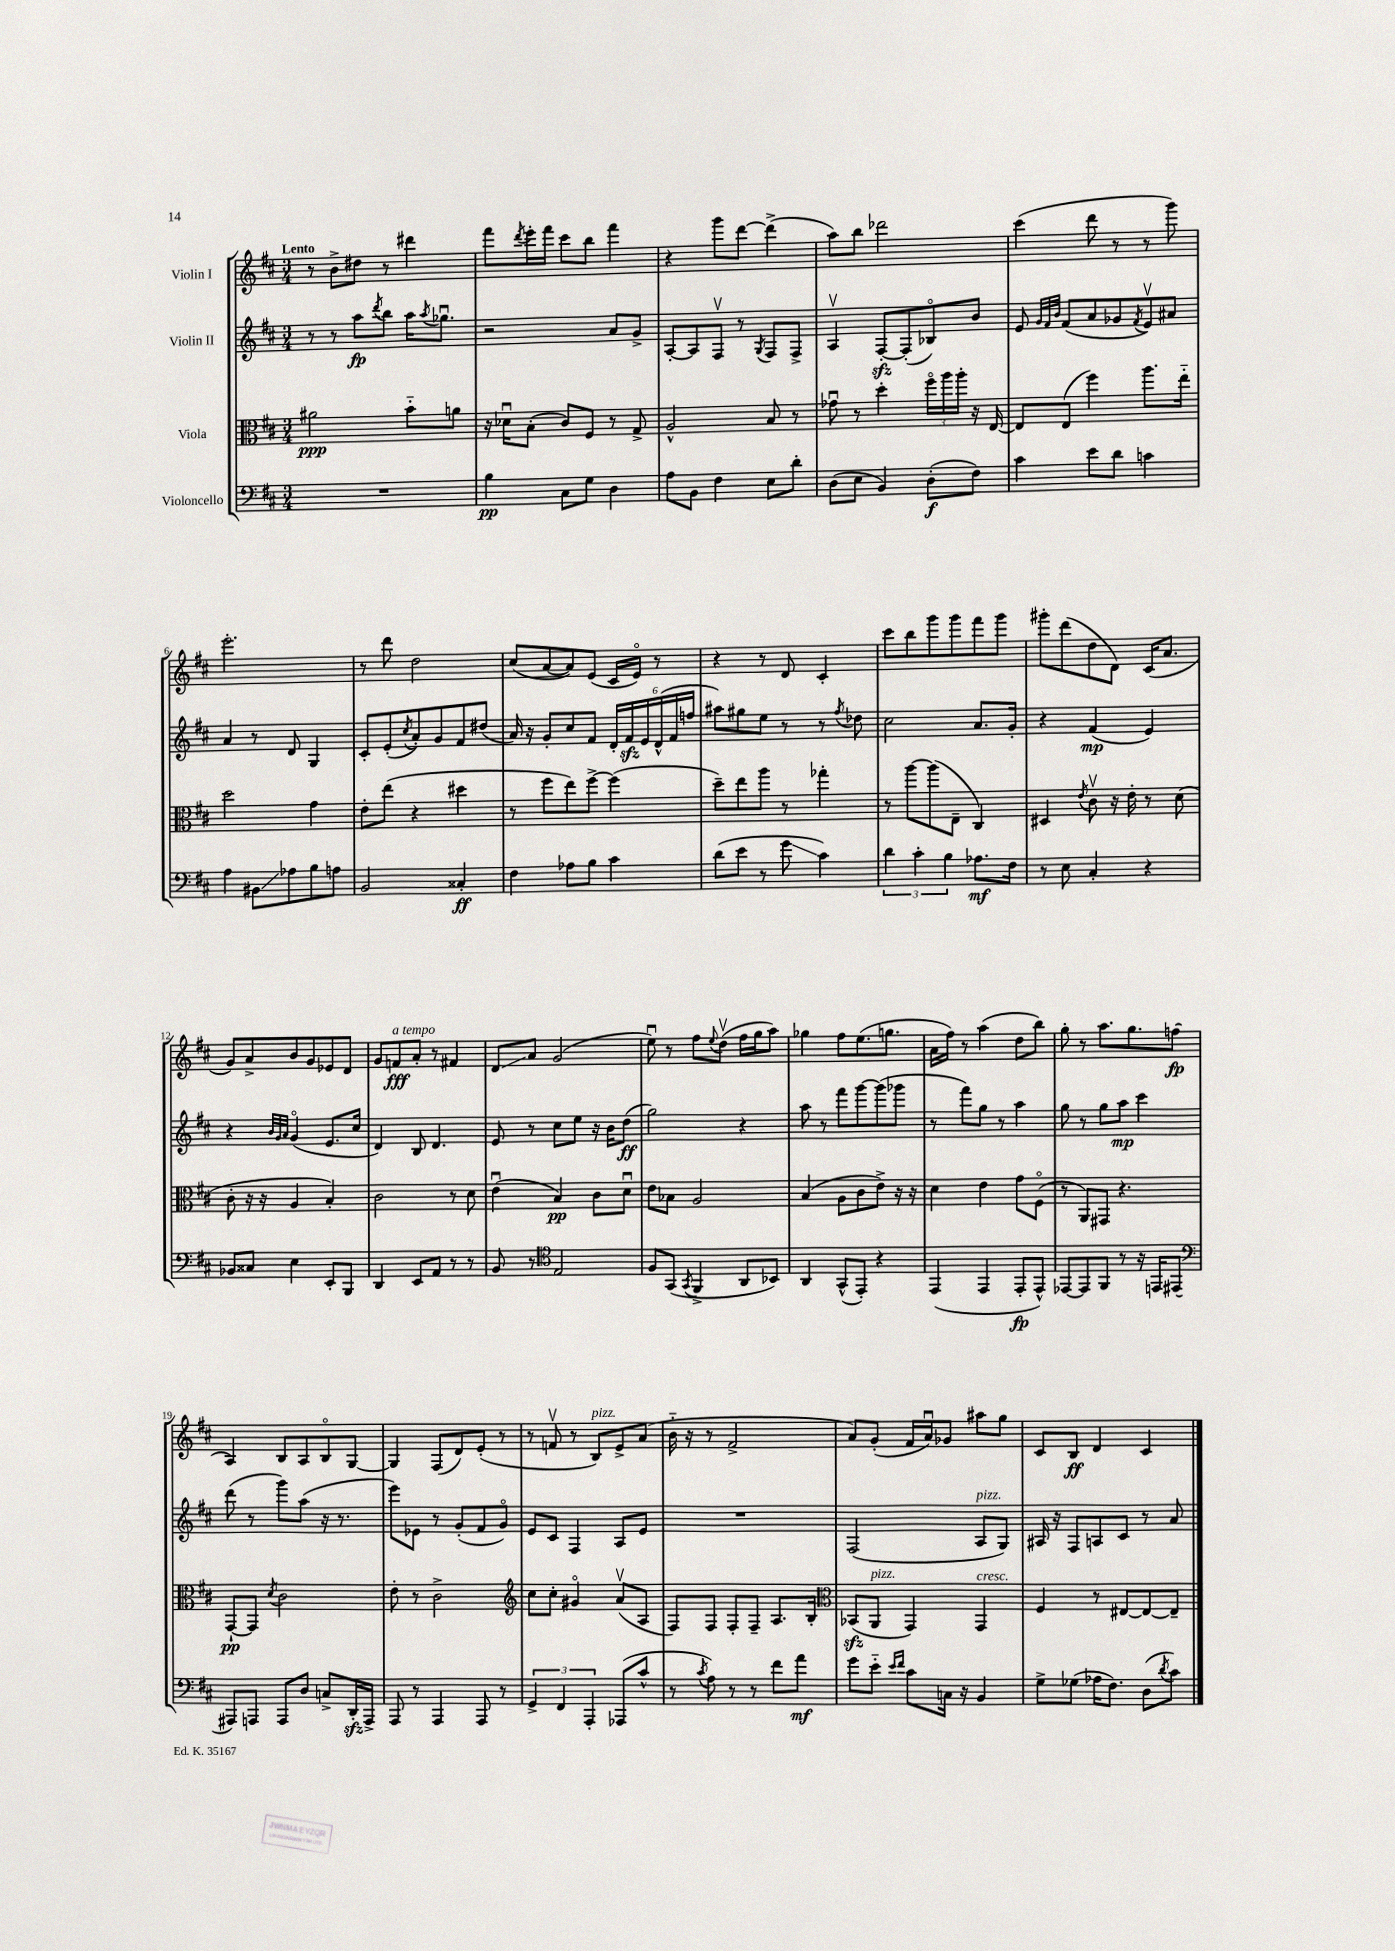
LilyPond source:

<<
\new StaffGroup <<
\new Staff = "s0" \with { instrumentName = "Violin I" } {
    \clef treble \key d \major \numericTimeSignature \time 3/4 \tempo "Lento"
    r8 b'8-> dis''8 r8 dis'''4 |
    fis'''8 \acciaccatura { d'''8 } e'''16-. fis'''16 cis'''8 b''8 fis'''4 |
    r4 g'''8 d'''8~ d'''4->( |
    a''8) b''8 des'''2 |
    cis'''4( d'''8 r8 r8 g'''8) |
    e'''2.-. |
    r8 d'''8 d''2 |
    cis''8( a'8~ a'8) e'8( cis'16 e'16\flageolet) r8 |
    r4 r8 d'8 cis'4-. |
    cis'''8 b''8 g'''8 g'''8 fis'''8 g'''8 |
    gis'''8-. d'''8( d''8 d'8) cis'16( a'8. |
    g'8) a'8-> b'8 g'8 ees'8 d'8 |
    g'8 f'8\fff^\markup { \italic "a tempo" } a'8-. r8 fis'4 |
    d'8\glissando a'8 g'2( |
    e''8\downbow) r8 fis''8 \appoggiatura { e''8 } d''8\upbow( fis''16 g''16 a''8) |
    ges''4 fis''8 e''8.( g''8. |
    a'16 fis''16) r8 a''4( d''8 b''8) |
    g''8-. r8 a''8. g''8. f''8\fp( |
    a4) b8 a8 b8\flageolet g8~ |
    g4 fis8( d'8) e'8-.( r8 |
    r8 f'8\upbow r8 b8^\markup { \italic "pizz." }) e'8-> a'8( |
    b'16-_ r16 r8 fis'2-> |
    a'8) g'8-.( fis'16 a'16\downbow) ges'8 ais''8 g''8 |
    cis'8 b8\ff d'4 cis'4 \bar "|." |
}
\new Staff = "s1" \with { instrumentName = "Violin II" } {
    \clef treble \key d \major \numericTimeSignature \time 3/4
    r8 r8 a''8\fp \acciaccatura { d'''8 } b''8 a''16 \acciaccatura { a''8 } ges''8.\downbow |
    r2 a'8 g'8-> |
    a8~-. a8 fis8\upbow r8 \acciaccatura { g8 } fis8 fis8-> |
    a4\upbow fis8~-.\sfz fis8-.( bes8\flageolet) b'8 |
    e'8 \grace { g'32 fis'32 b'32 } fis'8( a'8 ges'8 \acciaccatura { fis'8 } e'8\upbow) ais'8 |
    a'4 r8 d'8 g4 |
    cis'8-. e'8-.( \acciaccatura { cis''8 } a'8-.) g'8 fis'8 dis''8( |
    a'16) r16 g'8-. cis''8 fis'8 \tuplet 6/4 { d'16-. fis'16\sfz e'16 d'16-^( fis'16 f''16 } |
    ais''8) gis''8 e''8 r8 r8 \acciaccatura { fis''8 } des''8 |
    cis''2 a'8. g'16-. |
    r4 fis'4\mp( e'4) |
    r4 \grace { b'32 g'32 a'32 } g'4\flageolet( e'8. cis''16 |
    d'4) b8 d'4. |
    e'8 r8 cis''8 e''8 r16 b'16 d''8\ff( |
    g''2) r4 |
    a''8 r8 fis'''8 g'''8~ g'''8( ges'''8 |
    r8 fis'''8) g''8 r8 a''4 |
    g''8 r8 g''8 a''8\mp cis'''4 |
    d'''8( r8 g'''8) a''8( r16 r8. |
    e'''8) ees'8 r8 g'8-.( fis'8 g'8\flageolet) |
    e'8 cis'8 fis4 a8 e'8 |
    R2. |
    fis2( a8^\markup { \italic "pizz." } g8) |
    ais16 r16 fis8 a8 cis'8 r8 a'8 \bar "|." |
}
\new Staff = "s2" \with { instrumentName = "Viola" } {
    \clef alto \key d \major \numericTimeSignature \time 3/4
    ais'2\ppp b'8-_ a'8 |
    r16 des'16\downbow b8-.( cis'8) fis8 r8 g8-> |
    a2-^ b8 r8 |
    ges'8\downbow r8 d''4-. \tuplet 3/2 { fis''16\flageolet a''16 a''16-. } r16 e16~ |
    e8 e8( fis''4) a''8. e''16-_ |
    d''2 g'4 |
    e'8-. e''8( r4 dis''4 |
    r8 fis''8 e''8) fis''8~-> fis''4( |
    d''8--) e''8 a''8 r8 ges''4-. |
    r8 a''8~ a''8( e8-- cis4) |
    dis4 \acciaccatura { e'8 } cis'8\upbow r16 e'16-. r8 d'8( |
    cis'8-. r16 r16 a4 b4-.) |
    cis'2 r8 d'8 |
    e'4\downbow( b4\pp) cis'8 d'8\downbow |
    e'8 bes8 a2 |
    b4( a8 cis'8 e'8->) r16 r16 |
    d'4 e'4 g'8 fis8\flageolet( |
    r8 a,8) gis,8 r4. |
    g,8~-!\pp g,8 \acciaccatura { d'8 } cis'2 |
    e'8-. r8 cis'2-> |
    \clef treble cis''8 cis''8-. gis'4\flageolet a'8\upbow( a8 |
    fis8) fis8 fis8-. fis8-- a8. b16-. |
    \clef alto bes,8\sfz( a,8^\markup { \italic "pizz." } g,4) g,4^\markup { \italic "cresc." } |
    fis4 r8 eis8~ eis8~ eis8-- \bar "|." |
}
\new Staff = "s3" \with { instrumentName = "Violoncello" } {
    \clef bass \key d \major \numericTimeSignature \time 3/4
    R2. |
    b4\pp cis8 g8 d4 |
    a8 b,8 fis4 e8 d'8-. |
    d8( e8 b,4) d8-.\f( fis8) |
    cis'4 e'8 d'8 c'4 |
    a4 bis,8\glissando aes8 b8 a8 |
    b,2 cisis4-.\ff |
    fis4 aes8 b8 cis'4 |
    d'8( e'8 r8 g'8\glissando cis'4) |
    \tuplet 3/2 { d'4 cis'4-. b4 } aes8.\mf fis16 |
    r8 e8 cis4-. r4 |
    bes,8 cisis8 e4 e,8-. b,,8 |
    d,4 e,8 a,8 r8 r8 |
    b,8 r8 \clef tenor e2 |
    fis8 g,8( \acciaccatura { g,8 } fis,4-> a,8 bes,8) |
    a,4 g,8-^( e,8-.) r4 |
    e,4( e,4 e,8-.\fp e,8-^) |
    ees,8~ ees,8 fis,8 r8 r16 e,16 eis,8( |
    \clef bass ais,,8) a,,8 a,,8 d8 c8-> d,16-.\sfz a,,16-> |
    a,,8 r8 a,,4 a,,8 r8 |
    \tuplet 3/2 { g,4-> fis,4 a,,4-. } aes,,8( cis'8-^ |
    r8 \acciaccatura { cis'8 } a8) r8 r8 fis'8 a'8\mf |
    g'8 e'8-_ \grace { e'16 fis'16 } cis'8 c16 r16 b,4 |
    g8-> ges8( aes16 fis8.) d8( \acciaccatura { d'8 } cis'8) \bar "|." |
}
>>
>>
